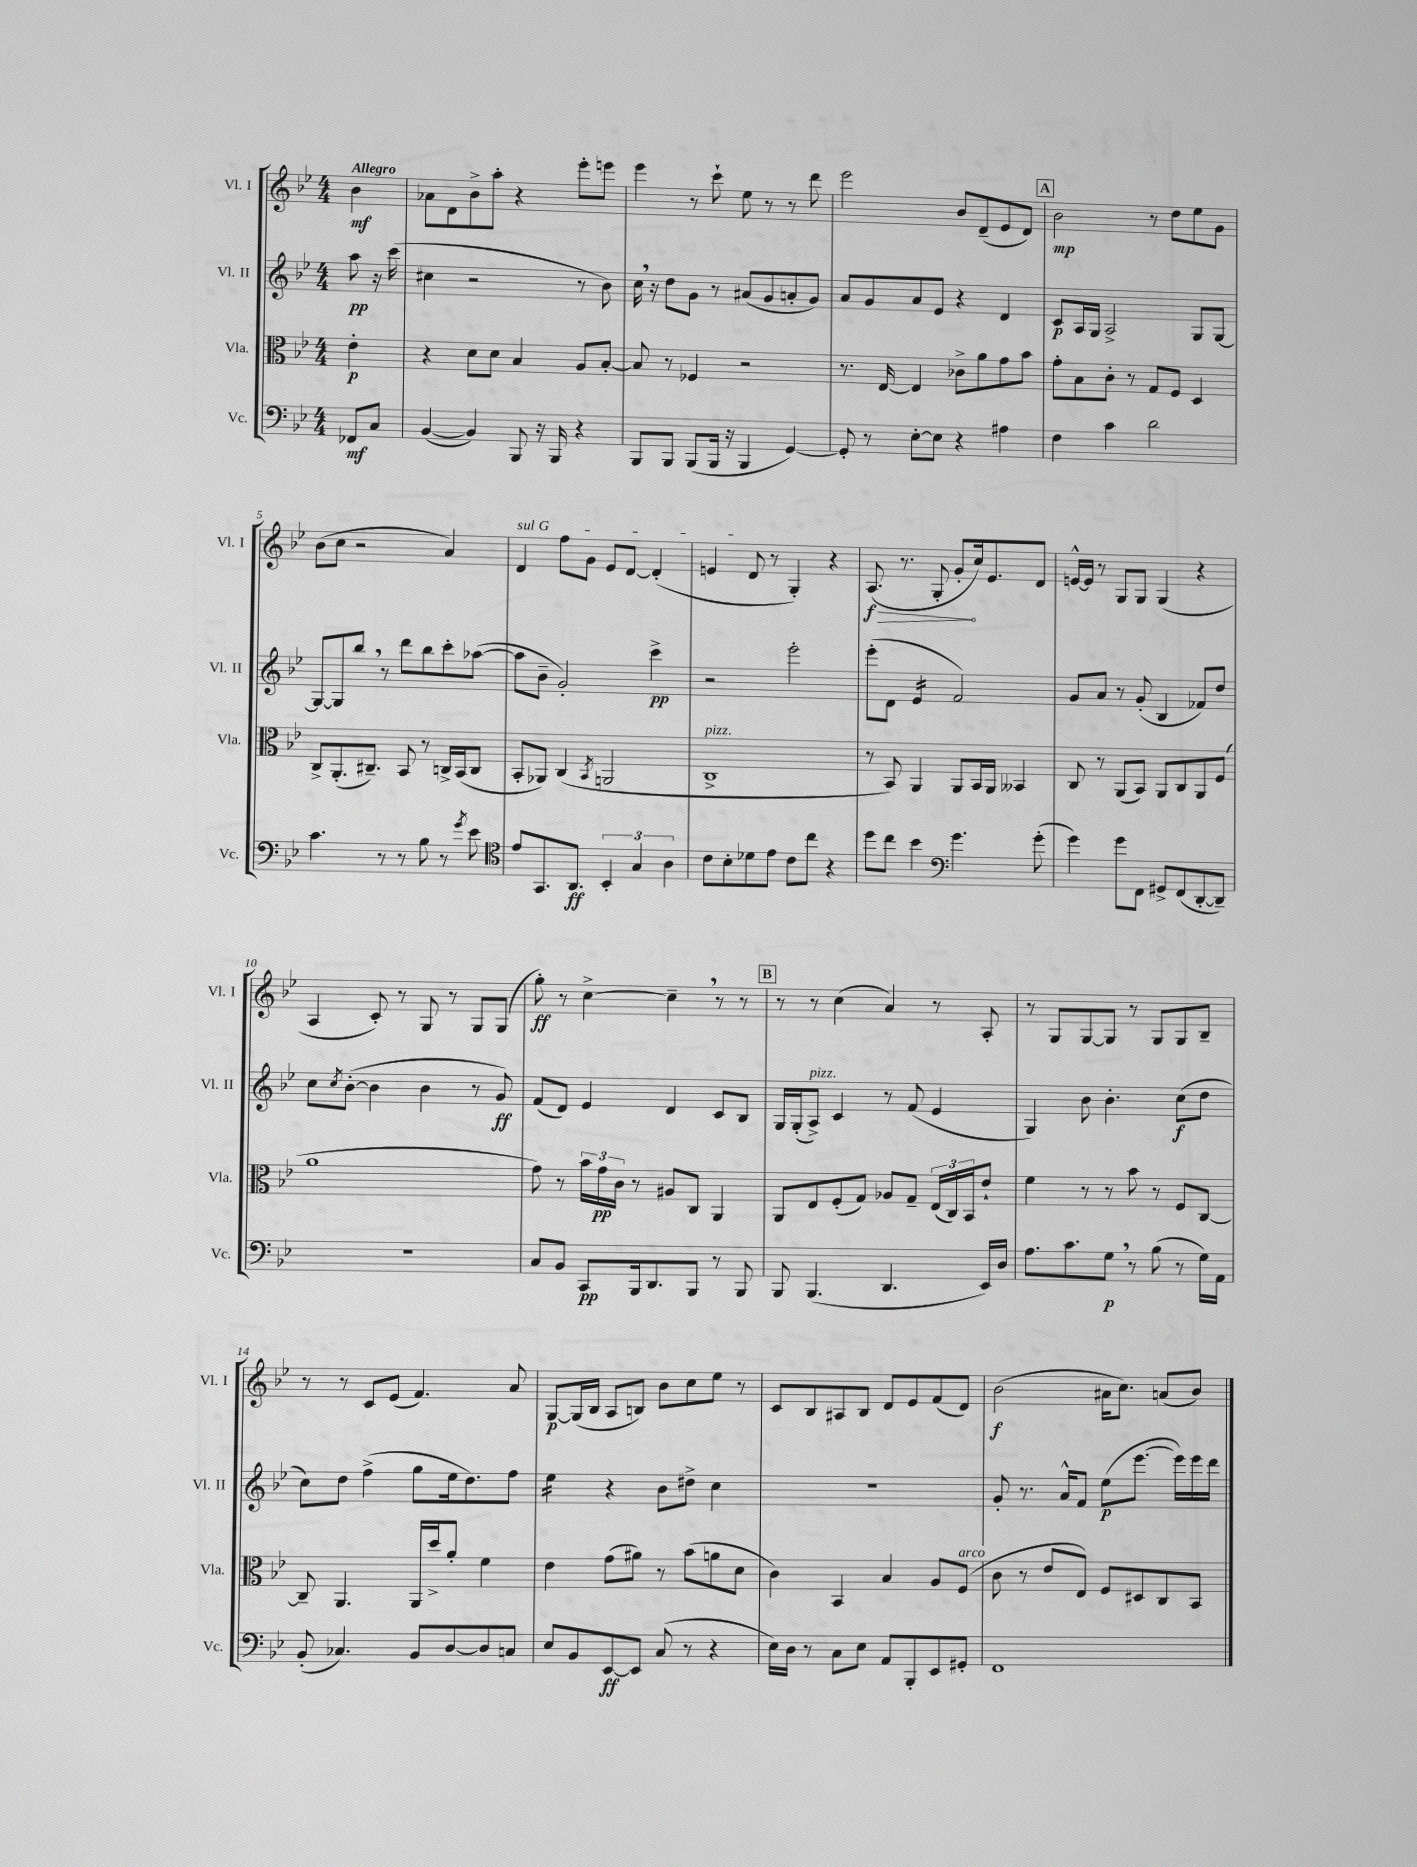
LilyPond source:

<<
\new StaffGroup <<
\new Staff = "s0" \with { instrumentName = "Vl. I" shortInstrumentName = "Vl. I" } {
    \clef treble \key bes \major \numericTimeSignature \time 4/4 \partial 4 \tempo "Allegro"
    bes'4\mf |
    aes'8 d'8 bes'8-> a''8-. r4 ees'''8-. e'''8 |
    ees'''4 r8 c'''8-! ees''8 r8 r8 d'''8 |
    ees'''2 bes'8 d'8--( ees'8 d'8) |
    \mark \markup { \box "A" } bes'2\mp r8 d''8 ees''8 g'8 |
    bes'8( c''8 r2 a'4) |
    \once \override TextSpanner.bound-details.left.text = \markup { \italic "sul G" } d'4\startTextSpan f''8 g'8 ees'8 d'8~ d'4-.( |
    e'4 d'8\stopTextSpan r8 g4-.) r4 |
    \once \override Hairpin.circled-tip = ##t a8.\f\>( r8. g8-. g'8-.\! c''16) ees'8. d'8 |
    e'16~-^ e'16 r8 g8 g8 g4( r4 |
    a4 c'8-.) r8 g8 r8 g8 g8( |
    g''8-.\ff) r8 c''4~-> c''4-- \breathe r8 r8 |
    \mark \markup { \box "B" } r8 r8 c''4( a'4) r8 a8-. |
    r8 g8 g8~ g8 r8 g8 g8 bes8-- |
    r8 r8 c'8 ees'8( f'4.) a'8 |
    g8~\p g16( bes16 a8 b8) bes'8 c''8 ees''8 r8 |
    c'8 bes8 ais8 bes8 d'8 ees'8 f'8( d'8) |
    bes'2\f( ais'16 c''8.) a'8( bes'8) \bar "|." |
}
\new Staff = "s1" \with { instrumentName = "Vl. II" shortInstrumentName = "Vl. II" } {
    \clef treble \key bes \major \numericTimeSignature \time 4/4 \partial 4
    a''8\pp r16 c'''16( |
    cis''4 r2 r8 bes'8) |
    c''16 \breathe r16 d''8 g'8 r8 ais'8( g'8 a'8-. g'8) |
    a'8 g'8 a'8 ees'8 r4 d'4 |
    \mark \markup { \box "A" } c'8\p a16 g16 a2-> g8 g8~ |
    g8~ g8 bes''8 \breathe r8 d'''8 bes''8 c'''8-. aes''8~( |
    aes''8 bes'8-- g'2-.) c'''4->\pp |
    r2 ees'''2-. |
    ees'''8-.( d'8 ees'4:16 f'2) |
    g'8 a'8 r8 g'8-.( bes4 fes'8) d''8 |
    c''8 \acciaccatura { c''8 } bes'8~-.( bes'4 bes'4 r8 g'8\ff) |
    f'8( d'8) ees'4 d'4 c'8 bes8 |
    \mark \markup { \box "B" } g16 g16-.( a8->^\markup { \italic "pizz." }) c'4 r8 f'8( ees'4 |
    g4) bes'8 bes'4.-. c''8\f( d''8 |
    c''8) d''8 f''4->( g''8 ees''16 d''8.) f''8 |
    ees''4:16 r4 bes'8 dis''8-> c''4 |
    r1 |
    g'8-. r8. a'16-^ f'8 ees''8\p( ees'''8.~ ees'''16) ees'''16 d'''16 \bar "|." |
}
\new Staff = "s2" \with { instrumentName = "Vla." shortInstrumentName = "Vla." } {
    \clef alto \key bes \major \numericTimeSignature \time 4/4 \partial 4
    ees'4-.\p |
    r4 d'8 d'8 bes4 a8 bes8~-. |
    bes8 r8 fes4 r2 |
    r8. ees16~ ees4 ces'8-> a'8 g'8 bes'8 |
    \mark \markup { \box "A" } g'8-. bes8 c'8-. r8 g8 f8 d4 |
    c8-> a,8.-.( cis8.--) bes,8 r8 c16-> bes,16( c8 |
    bes,8-. aes,8) c4( \acciaccatura { bes,8 } a,2 |
    c1->^\markup { \italic "pizz." } |
    r8 bes,8) a,4 a,8 bes,16 a,16 beses,4 |
    c8 r8 a,8( bes,8) a,8 c8 a,8 f8( |
    a'1 |
    g'8) r8 \tuplet 3/2 { bes'16 g'16\pp c'16 } r8 ais8 c8 a,4 |
    \mark \markup { \box "B" } a,8 ees8 f8-.( g8) aes8 g8-- \tuplet 3/2 { ees16( c16) bes,16 } ees'8-! |
    f'4 r8 r8 bes'8 r8 f8 c8~ |
    c8-- a,4. a,16 d''16-> a'8-. f'4 |
    ees'4 g'8( ais'8) r8 bes'8( a'8 d'8 |
    c'4) bes,4 bes4 a8 f8^\markup { \italic "arco" }( |
    c'8 r8 ees'8 ees8) f8 dis8 c8 bes,8 \bar "|." |
}
\new Staff = "s3" \with { instrumentName = "Vc." shortInstrumentName = "Vc." } {
    \clef bass \key bes \major \numericTimeSignature \time 4/4 \partial 4
    fes,8\mf c8 |
    bes,4~( bes,4) bes,,8 r16 bes,,16 r4 |
    bes,,8 bes,,8 bes,,8( bes,,16 r16 bes,,4 g,4~) |
    g,8-. r8 ees8~-. ees8 r4 ais4 |
    \mark \markup { \box "A" } f4 c'4 d'2 |
    c'4. r8 r8 bes8 r8 \acciaccatura { g'8 } ees'8 |
    \clef tenor ees'8 g,8. a,8.\ff \tuplet 3/2 { bes,4-. g4 a4 } |
    c'8 bes8-. des'8 ees'8 c'8 c''8 r4 |
    d''8 c''8 bes'4 \clef bass g'4. g'8-.( |
    g'4) g'8 f,8 gis,8-> f,8( d,8~-. d,8--) |
    R1 |
    c8 bes,8 c,8\pp bes,,16 d,8. bes,,8 r8 bes,,8 |
    \mark \markup { \box "B" } bes,,8 bes,,4.( d,4. ees,16) d16 |
    a8. c'8. g8\p \breathe r8 bes8( r8 g16) a,16 |
    bes,8-.( ces4.) bes,8 d8~ d8 c8 |
    ees8 bes,8 ees,8~\ff ees,8 c8( r8 r4 |
    ees16) d16 r8 c8 ees8 a,8 bes,,8-. ees,8 gis,8-. |
    f,1 \bar "|." |
}
>>
>>
